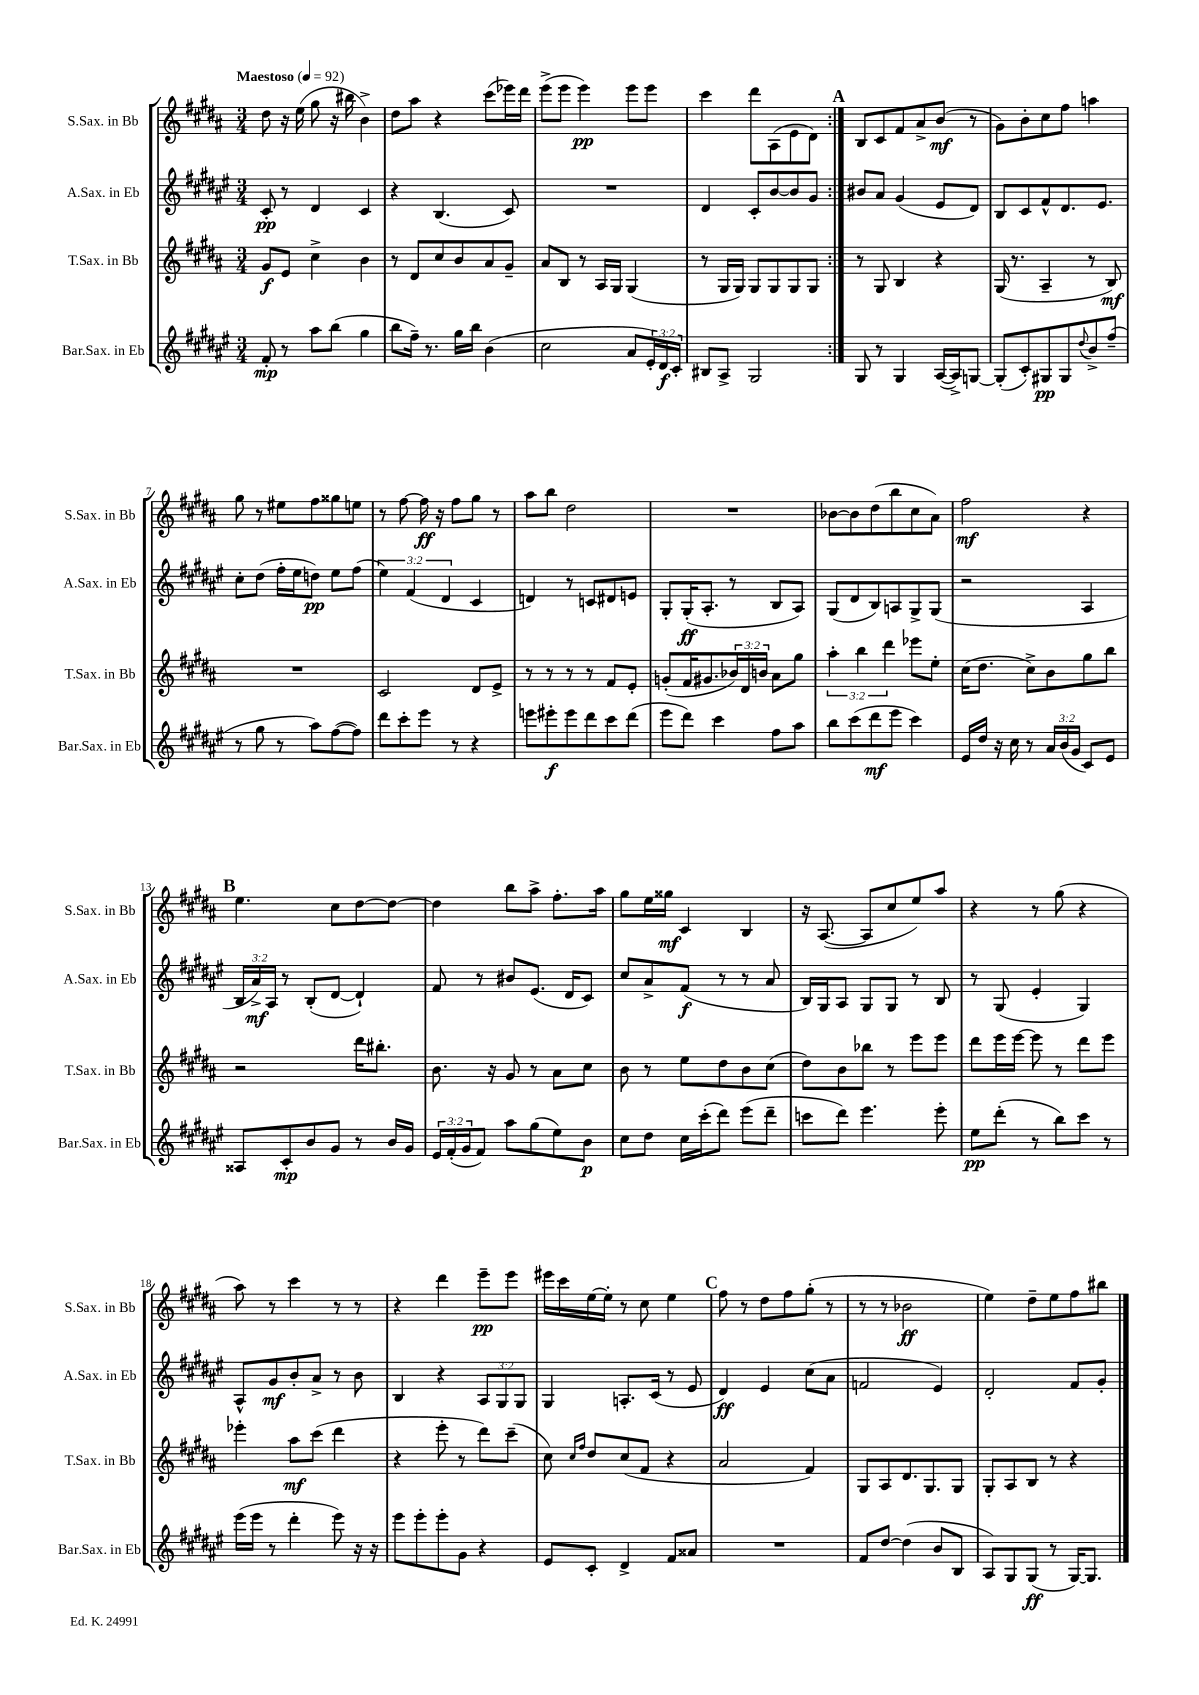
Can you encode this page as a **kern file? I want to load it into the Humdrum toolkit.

**kern	**kern	**kern	**kern
*staff4	*staff3	*staff2	*staff1
*clefG2	*clefG2	*clefG2	*clefG2
*k[f#c#g#d#a#e#]	*k[f#c#g#d#a#]	*k[f#c#g#d#a#e#]	*k[f#c#g#d#a#]
*M3/4	*M3/4	*M3/4	*M3/4
*MM92	*MM92	*MM92	*MM92
8f#'	8g#	8c#'	8dd#
8r	8e	8r	16r
.	.	.	(16ee
8aa#	4cc#^	4d#	8gg#
(8bb	.	.	16r
.	.	.	16bb#
4gg#	4b	4c#	4b^)
=	=	=	=
8bb	8r	4r	8dd#
16ff#~)	8d#	.	8aa#
8.r	.	.	.
.	8cc#	(4.B	4r
16gg#	8b	.	.
16bb	.	.	.
(4b	8a#	.	(8ccc#
.	8g#~	8c#)	16eee-)
.	.	.	16ddd#
=	=	=	=
2cc#	8a#	2.r	(8eee^
.	8B	.	8eee
.	8r	.	4eee)
.	16A#	.	.
.	16G#	.	.
8a#	(4G#	.	8eee
24e#')	.	.	8eee
24d#	.	.	.
24c#'	.	.	.
=	=	=	=
8B#	8r	4d#	4ccc#
8A#^	16G#	.	.
.	16G#)	.	.
2G#	8G#	8c#'	8ddd#
.	8G#	[8b	(8A#
.	8G#	8b]	8e
.	8G#	8g#	8d#)
=:|!	=:|!	=:|!	=:|!
8G#	8r	8b#	8B
8r	8G#	8a#	8c#
4G#	4B	(4g#	8f#
.	.	.	8a#^
([16A#	4r	8e#	(8b
16A#^])	.	.	.
[8G	.	8d#)	8r
=	=	=	=
(8G']	(16G#	8B	8g#)
.	8.r	.	.
8c#')	.	8c#	8b'
8G#	4A#~	8f#^^	8cc#
8G#	.	8.d#	8ff#
8qqdd#	.	.	.
8b^	8r	.	4aa
.	.	8.e#	.
(8ff#~	8B)	.	.
=	=	=	=
8r	2.r	8cc#'	8gg#
8gg#	.	(8dd#	8r
8r	.	16ff#'	8ee#
.	.	16ee#	.
8aa#)	.	8dd)	8ff#
([8ff#	.	8ee#	8gg##
8ff#])	.	(8ff#	8ee
=	=	=	=
8ddd#	2c#	6ee#)	8r
8ccc#'	.	.	[8ff#
.	.	(6f#	.
8eee#	.	.	16ff#]
.	.	.	16r
.	.	6d#	.
8r	.	.	8ff#
4r	8d#	4c#	8gg#
.	8e^	.	8r
=	=	=	=
8eee	8r	4d)	8aa#
8eee#'	8r	.	8bb
8eee#	8r	8r	2dd#
8ddd#	8r	8c	.
8ccc#	8f#	8d#	.
(8ddd#	8e'	8e	.
=	=	=	=
8eee#	(8g'	8G#'	2.r
8ddd#)	16f#	(16G#'	.
.	8.g#	8.A#'	.
4ccc#	.	.	.
.	24b-)	8r	.
.	24d#	.	.
.	24b	.	.
8ff#	8a#	8B	.
8aa#	8gg#	8A#)	.
=	=	=	=
8bb	6aa#'	(8G#	[8b-
(8ccc#	.	8d#	8b-]
.	6bb	.	.
8ddd#	.	8B)	(8dd#
.	6ddd#	.	.
8eee#	.	8A	8bb
4ccc#)	8eee-	8G#^	8cc#
.	8ee'	(8G#	8a#)
=	=	=	=
16e#	(16cc#	2r	2ff#
16dd#	8.dd#	.	.
16r	.	.	.
16cc#	.	.	.
8r	8cc#^)	.	.
24a#	8b	.	.
(24b	.	.	.
24g#	.	.	.
8c#)	8gg#	4A#	4r
8e#	8bb	.	.
=	=	=	=
8A##	2r	24B	4.ee
.	.	24a#^)	.
.	.	24A#	.
8c#'	.	8r	.
8b	.	(8B'	.
8g#	.	[8d#	8cc#
8r	16ddd#	4d#`])	[8dd#
.	8.bb#'	.	.
16b	.	.	8dd#_
16g#	.	.	.
=	=	=	=
24e#	8.b	8f#	4dd#]
(24f#'	.	.	.
24g#	.	.	.
8f#)	.	8r	.
.	16r	.	.
8aa#	8g#	8b#	8bb
(8gg#	8r	(8.e#	8aa#^
8ee#)	8a#	.	8.ff#'
.	.	16d#	.
8b	8cc#	8c#)	.
.	.	.	16aa#
=	=	=	=
8cc#	8b	8cc#	8gg#
8dd#	8r	8a#^	16ee
.	.	.	16gg##
16cc#	8ee	(8f#	4c#
(16ccc#'	.	.	.
8ddd#)	8dd#	8r	.
(8eee#	8b	8r	4B
8ddd#~	(8cc#	8a#	.
=	=	=	=
8ccc	8dd#)	16B)	16r
.	.	16G#	([8.A#
8ddd#)	8b	8A#	.
4.eee#	8bb-	8G#	8A#]
.	8r	8G#	8cc#
.	8eee	8r	8ee)
8eee#'	8eee	8B	8aa#
=	=	=	=
8ee#	8ddd#	8r	4r
(8ddd#'	16eee	(8G#	.
.	[16eee	.	.
8r	8eee]	4e#'	8r
8bb)	8r	.	(8gg#
8ccc#	8ddd#	4G#)	4r
8r	8eee	.	.
=	=	=	=
(16eee#	4eee-'	8A#^^	8aa#)
16eee#	.	.	.
8r	.	8g#	8r
4ddd#'	8aa#	8b'	4ccc#
.	(8ccc#	8a#^	.
8eee#)	4ddd#	8r	8r
16r	.	8b	8r
16r	.	.	.
=	=	=	=
8eee#	4r	4B	4r
8eee#'	.	.	.
8eee#'	8eee'	4r	4ddd#
8g#	8r	.	.
4r	8ddd#)	12A#	8eee~
.	.	12G#	.
.	(8ccc#~	.	8eee
.	.	12G#	.
=	=	=	=
8e#	8cc#)	4G#	16eee#
.	.	.	16ccc#
.	16qqcc#	.	.
.	16qqff#	.	.
8c#'	8dd#	.	[16ee
.	.	.	16ee']
4d#^	(8cc#	8.A'	8r
.	8f#	.	8cc#
.	.	(16c#	.
8f#	4r	8r	4ee
8a##	.	8e#	.
=	=	=	=
2.r	2a#	4d#)	8ff#
.	.	.	8r
.	.	4e#	8dd#
.	.	.	8ff#
.	4f#)	(8cc#	(8gg#'
.	.	8a#	8r
=	=	=	=
8f#	8G#	2f	8r
[8dd#	8A#	.	8r
(4dd#]	8.d#	.	2b-
.	8.G#	.	.
8b	.	4e#)	.
8B	8G#	.	.
=	=	=	=
8A#)	8G#'	2d#'	4ee)
8G#	8A#	.	.
(8G#	8B	.	8dd#~
8r	8r	.	8ee
[16G#)	4r	8f#	8ff#
8.G#]	.	.	.
.	.	8g#'	8bb#
==	==	==	==
*-	*-	*-	*-
